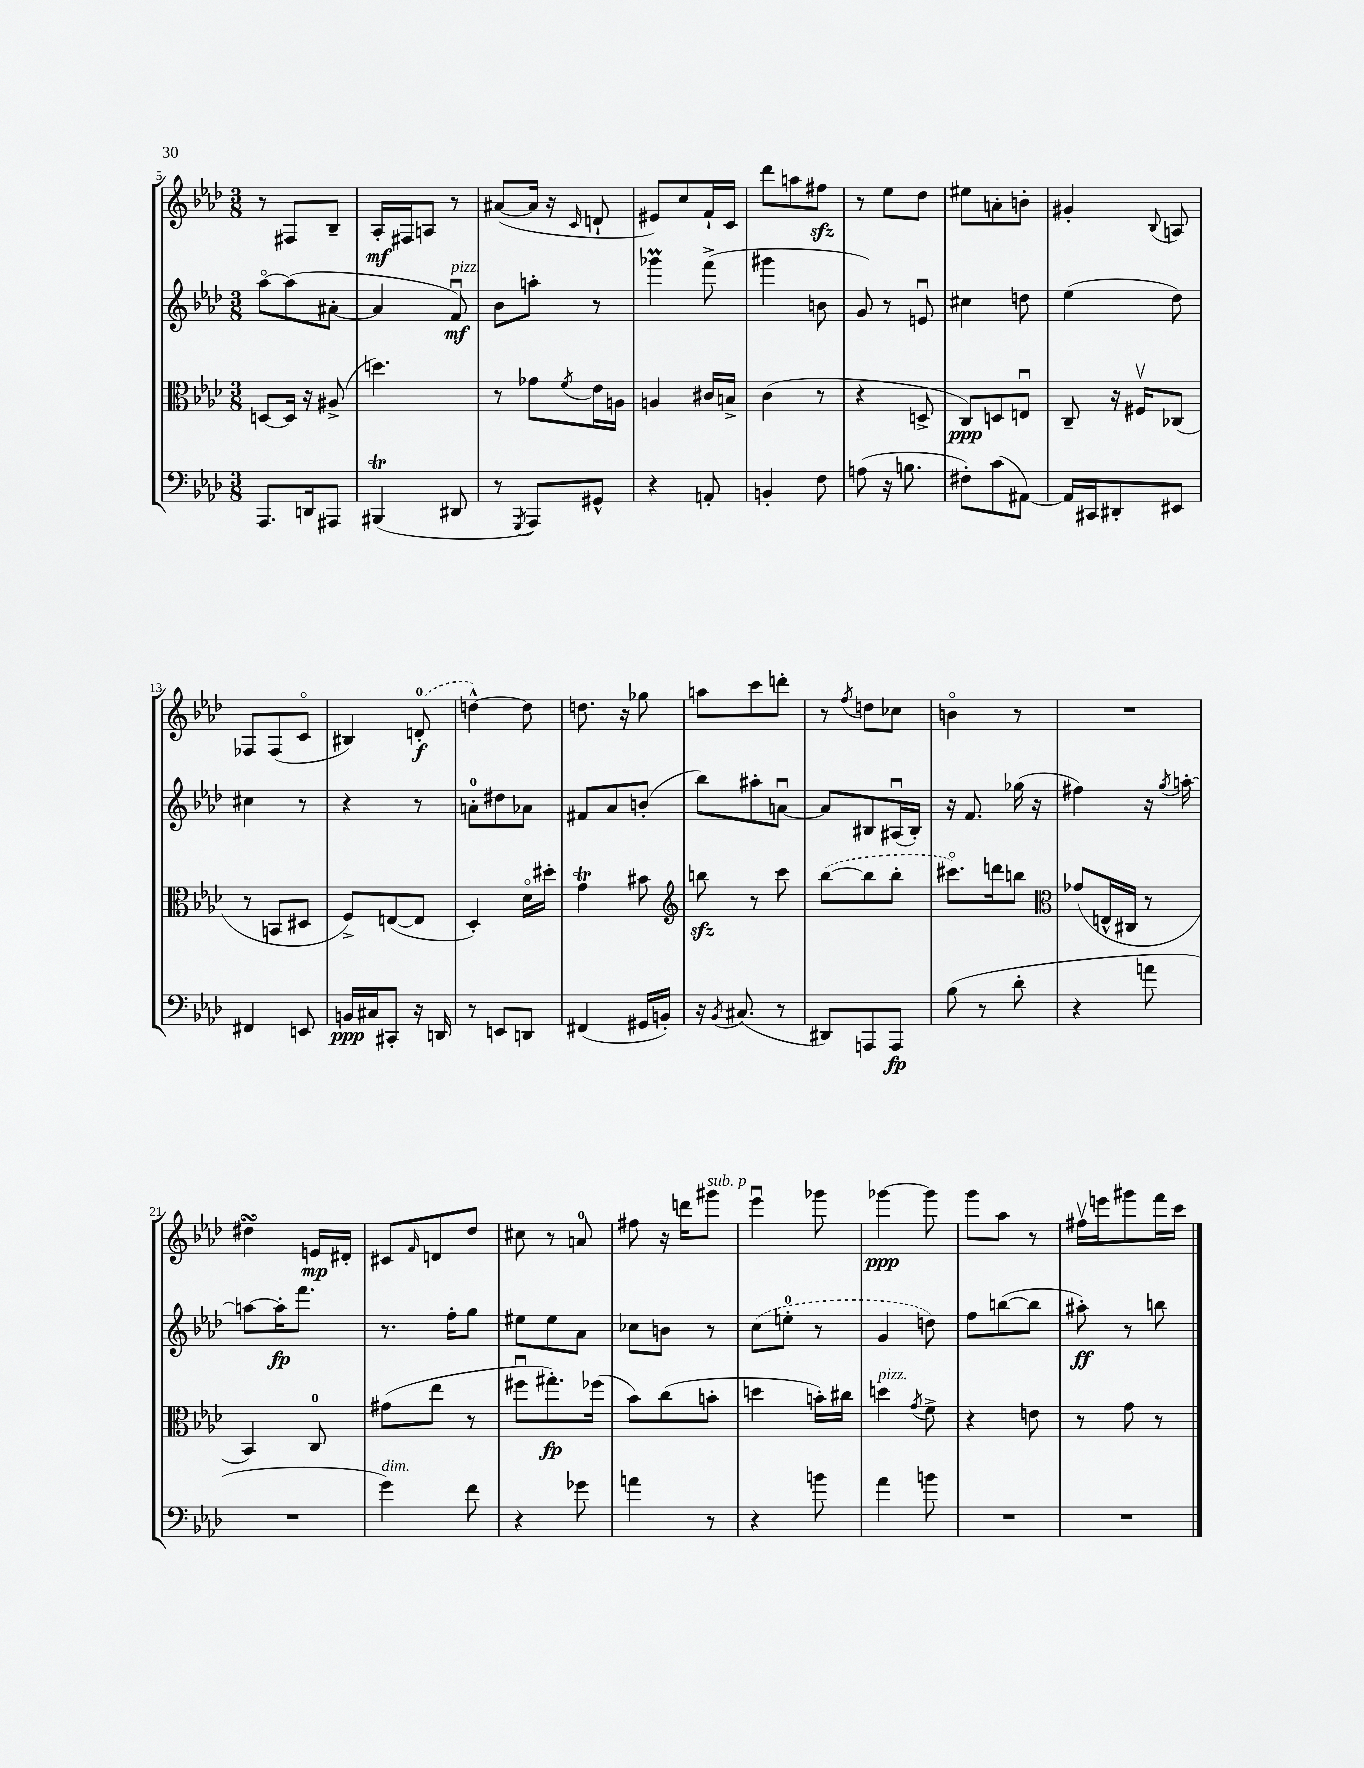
<<
\new StaffGroup <<
\new Staff = "s0" {
    \clef treble \key aes \major \numericTimeSignature \time 3/8
    r8 fis8 bes8-- |
    aes16-.\mf fis16 a8 r8 |
    ais'8~( ais'16 r16 \grace { c'16 } d'8-! |
    eis'8) c''8 f'16-! c'16 |
    des'''8 a''8 fis''8\sfz |
    r8 ees''8 des''8 |
    eis''8 a'8-. b'8-. |
    gis'4-. \appoggiatura { bes8 } a8 |
    fes8 fes8( c'8\flageolet |
    bis4) \once \slurDashed d'8-0-.\f( |
    d''4~-^) d''8 |
    d''8. r16 ges''8 |
    a''8 c'''8 d'''8-. |
    r8 \acciaccatura { f''8 } d''8 ces''8 |
    b'4\flageolet r8 |
    R4. |
    dis''4\turn e'16\mp dis'16-. |
    cis'8 \grace { f'16 } d'8 des''8 |
    cis''8 r8 a'8-0 |
    fis''8 r16 d'''16 gis'''8^\markup { \italic "sub. p" } |
    ees'''4\downbow ges'''8 |
    ges'''4~\ppp ges'''8 |
    g'''8 aes''8 r8 |
    fis''16\upbow e'''16 gis'''8 f'''16 c'''16 \bar "|." |
}
\new Staff = "s1" {
    \clef treble \key aes \major \numericTimeSignature \time 3/8
    aes''8~\flageolet aes''8( ais'8~-. |
    ais'4 f'8\downbow\mf^\markup { \italic "pizz." }) |
    bes'8 a''8-. r8 |
    ges'''4\prall f'''8->( |
    gis'''4 b'8 |
    g'8) r8 e'8\downbow |
    cis''4 d''8 |
    ees''4( des''8) |
    cis''4 r8 |
    r4 r8 |
    a'8-0-. dis''8 aes'8 |
    fis'8 aes'8 b'8-.( |
    bes''8) ais''8-. a'8~\downbow |
    a'8 bis8 ais16\downbow( bis16-.) |
    r16 f'8. ges''16( r16 |
    fis''4) r16 \acciaccatura { g''8 } a''16~-. |
    a''8~ a''16-.\fp f'''8. |
    r8. f''16-. g''8 |
    eis''8 eis''8 aes'8 |
    ces''8 b'8 r8 |
    \once \slurDashed c''8( e''8-0-. r8 |
    g'4 d''8) |
    f''8 b''8~( b''8 |
    ais''8-.\ff) r8 b''8 \bar "|." |
}
\new Staff = "s2" {
    \clef alto \key aes \major \numericTimeSignature \time 3/8
    d8~ d16 r16 ais8->( |
    d''4.) |
    r8 ges'8 \acciaccatura { f'8 } ees'16 a16 |
    a4 cis'16 b16-> |
    c'4( r8 |
    r4 d8-> |
    c8\ppp) d8 e8\downbow |
    c8-- r16 fis16\upbow ces8( |
    r8 b,8 dis8 |
    f8->) e8~( e8 |
    des4-.) des'16\flageolet dis''16-. |
    g'4\trill bis'8 |
    \clef treble b''8\sfz r8 c'''8 |
    \once \slurDashed bes''8~( bes''8 bes''8-. |
    cis'''8.\flageolet) d'''16 b''8 |
    \clef alto ges'8( e16-^ cis16 r8 |
    bes,4) c8-0 |
    gis'8( ees''8 r8 |
    fis''8\downbow gis''8.-.\fp) fes''16( |
    bes'8) c''8( b'8-. |
    d''4 b'16-.) cis''16 |
    d''4^\markup { \italic "pizz." } \acciaccatura { g'8 } f'8-> |
    r4 e'8 |
    r8 g'8 r8 \bar "|." |
}
\new Staff = "s3" {
    \clef bass \key aes \major \numericTimeSignature \time 3/8
    aes,,8. d,16 ais,,8 |
    bis,,4\trill( dis,8 |
    r8 \acciaccatura { g,,8 } aes,,8) gis,8-^ |
    r4 a,8-. |
    b,4-. f8 |
    a8( r16 b8. |
    fis8-.) c'8( ais,8~) |
    ais,16 cis,16 dis,8-. eis,8 |
    fis,4 e,8 |
    b,16\ppp cis16 cis,8-. r16 d,16 |
    r8 e,8 d,8 |
    fis,4( gis,16 b,16-.) |
    r16 \acciaccatura { bes,8 } cis8.( r8 |
    dis,8) a,,8 a,,8\fp |
    bes8( r8 des'8-. |
    r4 a'8 |
    R4. |
    g'4^\markup { \italic "dim." }) f'8 |
    r4 ges'8 |
    a'4 r8 |
    r4 b'8 |
    aes'4 b'8 |
    R4. |
    R4. \bar "|." |
}
>>
>>
\layout { \context { \Score currentBarNumber = #5 } }
